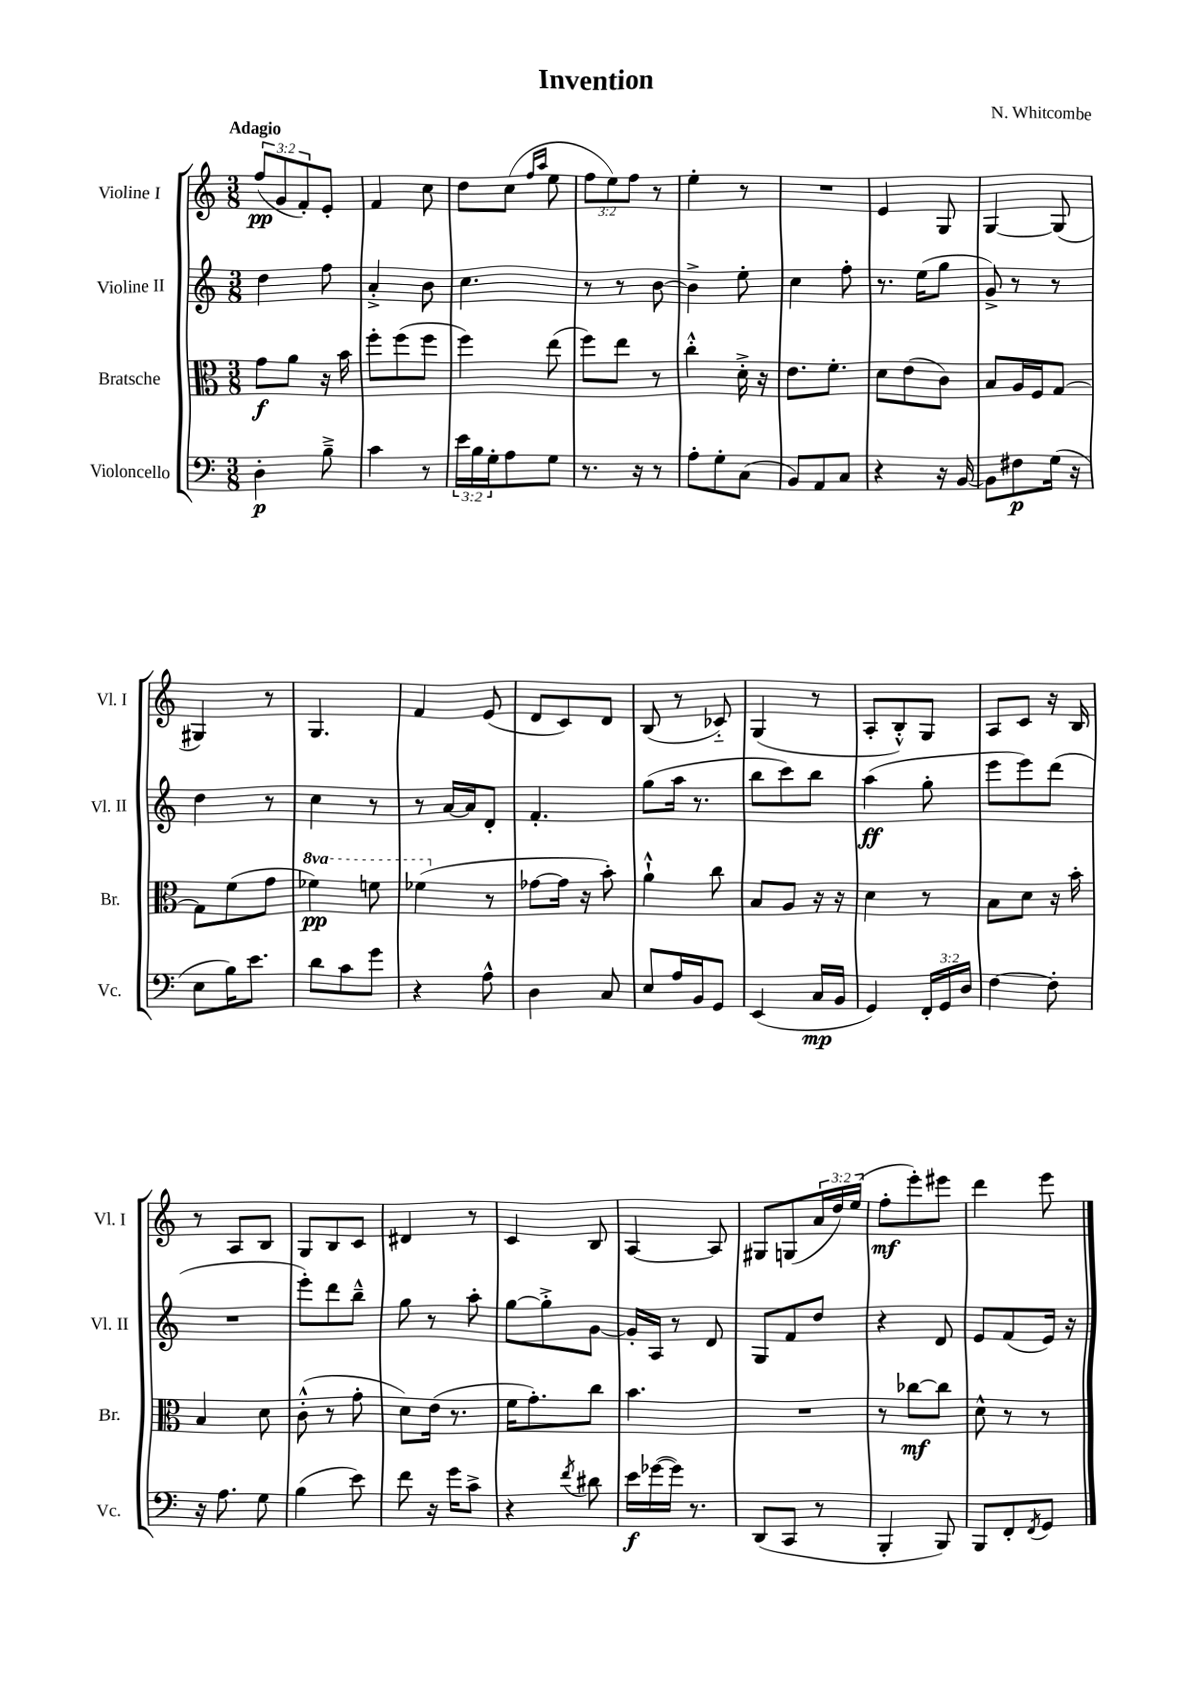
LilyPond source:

\header { title = "Invention" composer = "N. Whitcombe" }
<<
\new StaffGroup <<
\new Staff = "s0" \with { instrumentName = "Violine I" shortInstrumentName = "Vl. I" } {
    \clef treble \key c \major \numericTimeSignature \time 3/8 \override Staff.TupletNumber.text = #tuplet-number::calc-fraction-text \tempo "Adagio"
    \tuplet 3/2 { f''8\pp( g'8 f'8-.) } e'8-. |
    f'4 c''8 |
    d''8 c''8( \grace { f''16 a''16 } e''8 |
    \tuplet 3/2 { f''8 e''8) f''8 } r8 |
    e''4-. r8 |
    R4. |
    e'4 g8 |
    g4~ g8( |
    gis4) r8 |
    g4. |
    f'4 e'8( |
    d'8 c'8) d'8 |
    b8( r8 ces'8-_) |
    g4( r8 |
    a8-. b8-.-^) g8 |
    a8 c'8 r16 b16 |
    r8 a8 b8 |
    g8 b8 c'8 |
    dis'4 r8 |
    c'4 b8 |
    a4~ a8 |
    gis8 g8( \tuplet 3/2 { a'16 d''16) e''16( } |
    f''8-.\mf e'''8-.) eis'''8 |
    d'''4 e'''8 \bar "|." |
}
\new Staff = "s1" \with { instrumentName = "Violine II" shortInstrumentName = "Vl. II" } {
    \clef treble \key c \major \numericTimeSignature \time 3/8
    d''4 f''8 |
    a'4-.-> b'8 |
    c''4. |
    r8 r8 b'8~ |
    b'4-> e''8-. |
    c''4 f''8-. |
    r8. e''16( g''8 |
    g'8->) r8 r8 |
    d''4 r8 |
    c''4 r8 |
    r8 a'16~ a'16 d'8-. |
    f'4.-. |
    g''8( a''16 r8. |
    b''8 c'''8) b''8 |
    a''4\ff( g''8-. |
    e'''8 e'''8) d'''8( |
    R4. |
    e'''8-.) d'''8 b''8---^ |
    g''8 r8 a''8-. |
    g''8~ g''8-.-> g'8~ |
    g'16-. a16 r8 d'8 |
    g8 f'8 d''8 |
    r4 d'8 |
    e'8 f'8( e'16) r16 \bar "|." |
}
\new Staff = "s2" \with { instrumentName = "Bratsche" shortInstrumentName = "Br." } {
    \clef alto \key c \major \numericTimeSignature \time 3/8 \set Staff.ottavationMarkups = #ottavation-simple-ordinals
    g'8\f a'8 r16 b'16 |
    f''8-. f''8( f''8 |
    f''4) e''8( |
    f''8) e''8 r8 |
    c''4-.-^ d'16-.-> r16 |
    e'8. f'8.-. |
    d'8 e'8( c'8) |
    b8 a16 f16 g8~ |
    g8 f'8( g'8 |
    \ottava #1 fes''4\pp) f''8 |
    fes''4( \ottava #0 r8 |
    ges'8~ ges'16 r16 b'8-.) |
    a'4-!-^ c''8 |
    b8 a8 r16 r16 |
    d'4 r8 |
    b8 d'8 r16 b'16-. |
    b4 d'8 |
    c'8-.-^( r8 g'8-. |
    d'8) e'16( r8. |
    f'16 g'8.-.) c''8 |
    b'4. |
    R4. |
    r8 ces''8~\mf ces''8 |
    d'8-^ r8 r8 \bar "|." |
}
\new Staff = "s3" \with { instrumentName = "Violoncello" shortInstrumentName = "Vc." } {
    \clef bass \key c \major \numericTimeSignature \time 3/8 \override Staff.TupletNumber.text = #tuplet-number::calc-fraction-text
    d4-.\p b8---> |
    c'4 r8 |
    \tuplet 3/2 { e'16 b16 g16-. } a8 g8 |
    r8. r16 r8 |
    a8-. g8-. c8( |
    b,8) a,8 c8 |
    r4 r16 b,16~ |
    b,8 fis8\p g16( r16 |
    e8 b16) e'8. |
    d'8 c'8 g'8 |
    r4 a8-^ |
    d4 c8 |
    e8 a16 b,16 g,8 |
    e,4( c16\mp b,16 |
    g,4) \tuplet 3/2 { f,16-. g,16 d16 } |
    f4~ f8-. |
    r16 a8. g8 |
    b4( e'8) |
    f'8 r16 g'16 c'8-> |
    r4 \acciaccatura { f'8 } dis'8 |
    e'16\f ges'16~( ges'16) r8. |
    d,8( c,8 r8 |
    b,,4-. b,,8) |
    b,,8 f,8-. \acciaccatura { f,8 } g,8 \bar "|." |
}
>>
>>
\layout { \context { \Score \remove "Bar_number_engraver" } }
